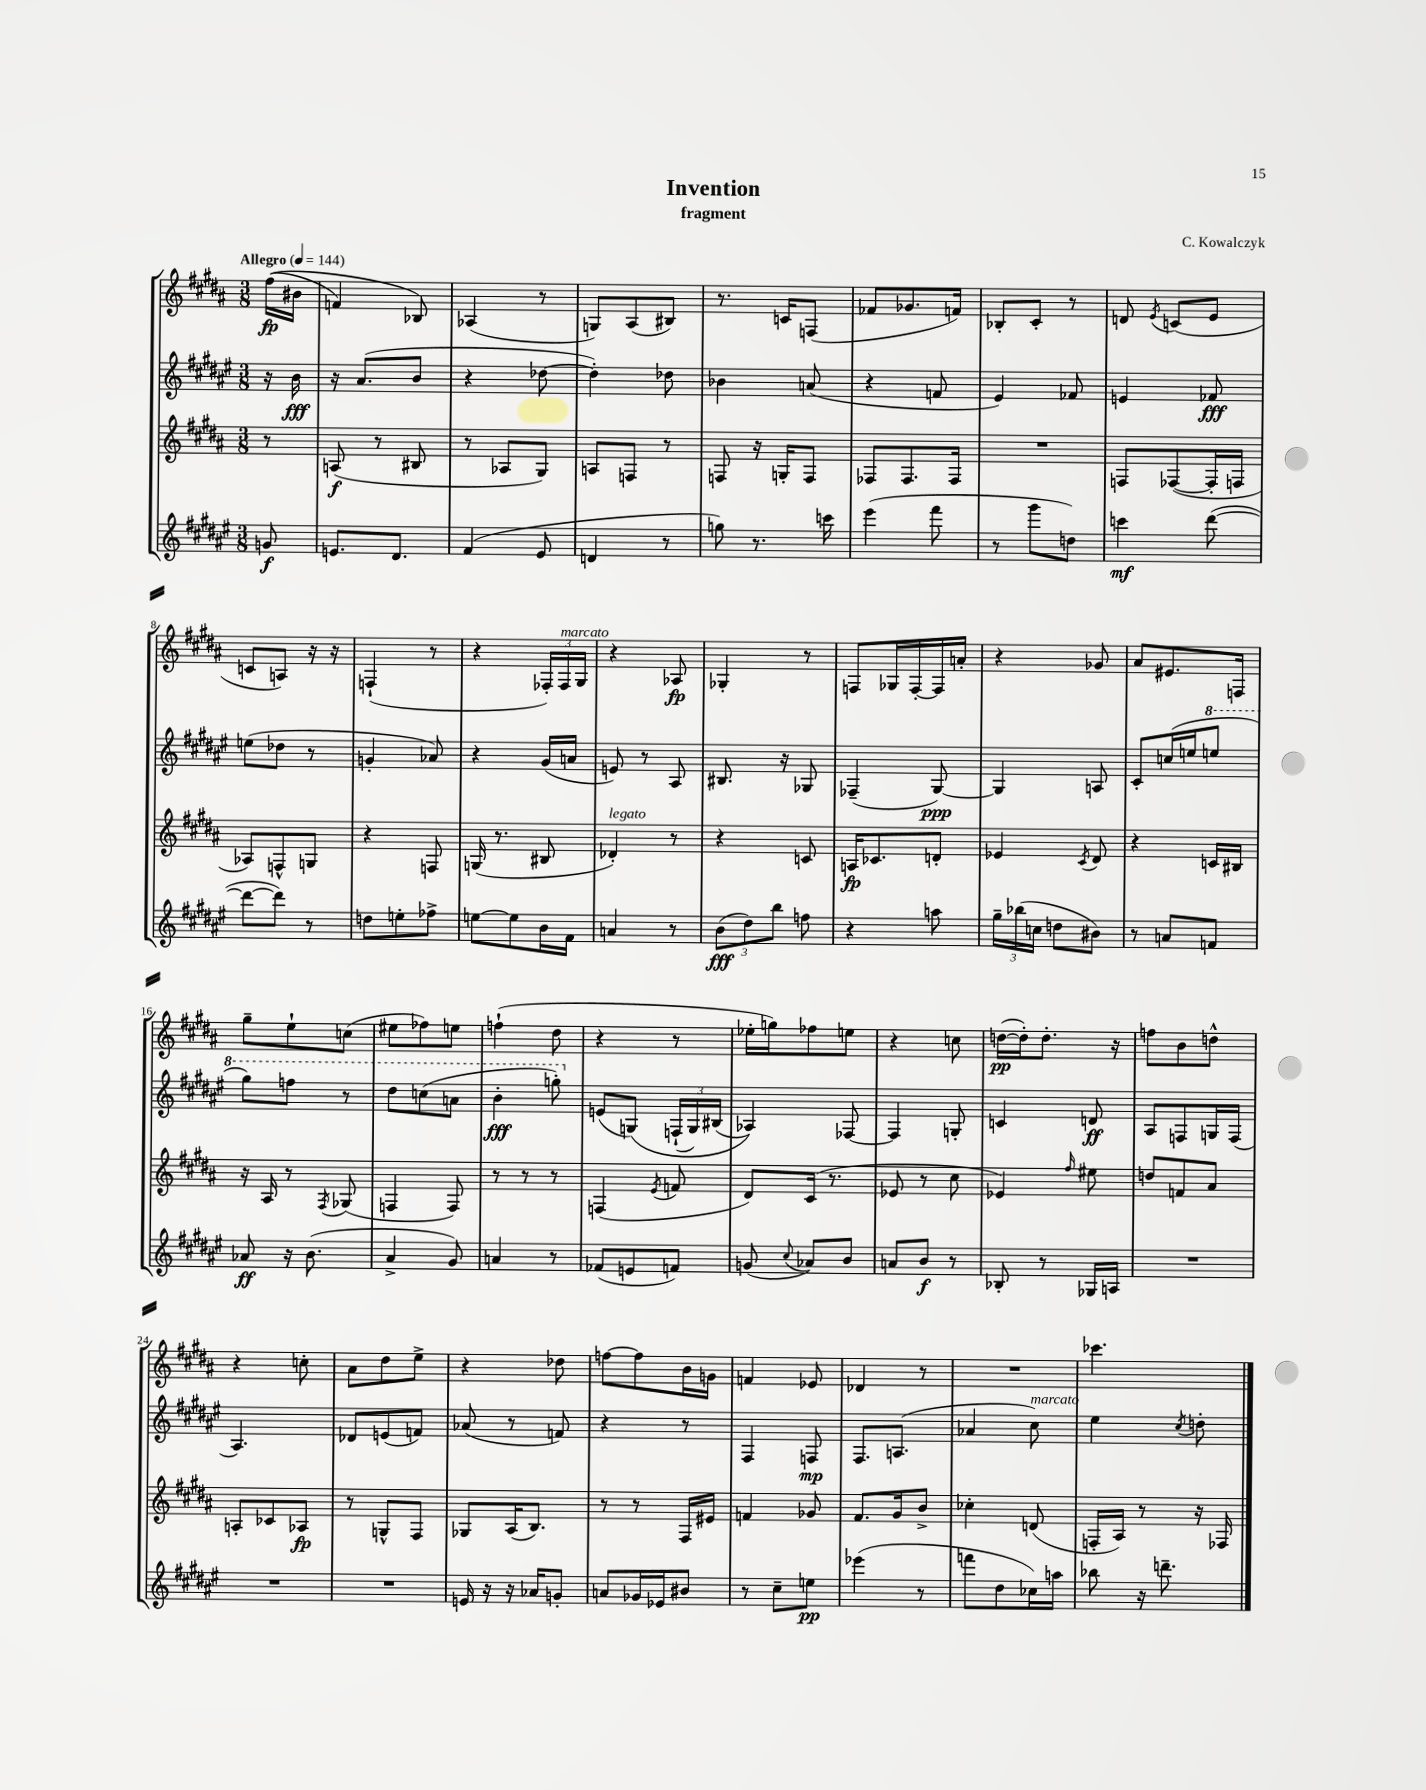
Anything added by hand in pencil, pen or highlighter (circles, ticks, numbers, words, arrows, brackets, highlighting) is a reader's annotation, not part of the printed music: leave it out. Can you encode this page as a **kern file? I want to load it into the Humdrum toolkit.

**kern	**dynam	**kern	**dynam	**kern	**dynam	**kern	**dynam
*part4	*part4	*part3	*part3	*part2	*part2	*part1	*part1
*staff4	*staff4	*staff3	*staff3	*staff2	*staff2	*staff1	*staff1
*clefG2	*	*clefG2	*	*clefG2	*	*clefG2	*
*k[f#c#g#d#a#e#]	*	*k[f#c#g#d#a#]	*	*k[f#c#g#d#a#e#]	*	*k[f#c#g#d#a#]	*
*M3/8	*	*M3/8	*	*M3/8	*	*M3/8	*
*MM144	*	*MM144	*	*MM144	*	*MM144	*
=	=	=	=	=	=	=	=
!	!	!	!	!	!	!LO:TX:a:B:t=Allegro	!
8gn/	f	8r	.	16r	.	((16ff#\LL	fp
.	.	.	.	16b\	fff	16b#X\JJ	.
=1	=1	=1	=1	=1	=1	=1	=1
8.en/L	.	(8An/	f	16r	.	4fn/)	.
.	.	.	.	(8.a#/L	.	.	.
.	.	8r	.	.	.	.	.
8.d#/J	.	.	.	.	.	.	.
.	.	8B#X/	.	8b/J	.	8B-X/)	.
=2	=2	=2	=2	=2	=2	=2	=2
(4f#/	.	8r	.	4r	.	(4A-X/	.
.	.	8A-X/L	.	.	.	.	.
8e#/	.	8G#/J)	.	[8dd-X\	.	8r	.
=3	=3	=3	=3	=3	=3	=3	=3
4dn/	.	8An/L	.	4dd-'\])	.	8Gn/L)	.
.	.	8Fn/J	.	.	.	(8A#/	.
8r	.	8r	.	8dd-X\	.	8B#X/J)	.
=4	=4	=4	=4	=4	=4	=4	=4
8ggn\)	.	8Fn/	.	4b-X\	.	8.r	.
8.r	.	16r	.	.	.	.	.
.	.	16Gn'/KL	.	.	.	16cn/KL	.
.	.	8F/J	.	(8an/	.	(8Fn/J	.
16cccn\	.	.	.	.	.	.	.
=5	=5	=5	=5	=5	=5	=5	=5
(4eee#\	.	8F-X/L	.	4r	.	8f-X/L	.
.	.	8.F-/	.	.	.	8.g-X/	.
8fff#\	.	.	.	8fn/	.	.	.
.	.	16F-/Jk	.	.	.	16fn/Jk)	.
=6	=6	=6	=6	=6	=6	=6	=6
8r	.	4.r	.	4e#/)	.	8B-X'/L	.
8ggg#\L	.	.	.	.	.	8c#'/J	.
8ddn\J)	.	.	.	8f-X/	.	8r	.
=7	=7	=7	=7	=7	=7	=7	=7
4cccn\	mf	8Fn/L	.	4en/	.	8dn/	.
.	.	.	.	.	.	8qe/	.
.	.	([8F-X/	.	.	.	(8cn/L	.
([8ddd#\	.	16F-'/L]	.	8f-X/	fff	8e/J	.
.	.	16Fn/JJ	.	.	.	.	.
!!LO:LB:g=z
=8	=8	=8	=8	=8	=8	=8	=8
8ddd#\L_	.	8A-X/L)	.	(8een\L	.	8cn/L	.
8ddd#\J])	.	8Fn^^/	.	8dd-X\J	.	8An/J)	.
8r	.	8Gn/J	.	8r	.	16r	.
.	.	.	.	.	.	16r	.
=9	=9	=9	=9	=9	=9	=9	=9
8ddn\L	.	4r	.	4gn'/	.	(4Fn`/	.
8een'\	.	.	.	.	.	.	.
8ff-X^\J	.	8Fn/	.	8a-X/)	.	8r	.
=10	=10	=10	=10	=10	=10	=10	=10
[8een\L	.	(16Gn/	.	4r	.	4r	.
.	.	8.r	.	.	.	.	.
8ee\]	.	.	.	.	.	.	.
16b\L	.	8B#X/	.	(16g#/LL	.	24F-X'/LL)	.
!	!	!	!	!	!	!LO:TX:a:i:t=marcato	!
.	.	.	.	.	.	24F-/	.
16f#\JJ	.	.	.	16an/JJ	.	.	.
.	.	.	.	.	.	24G#/JJ	.
=11	=11	=11	=11	=11	=11	=11	=11
!	!	!LO:TX:a:i:t=legato	!	!	!	!	!
4an/	.	4d-X'/)	.	8en/)	.	4r	.
.	.	.	.	8r	.	.	.
8r	.	8r	.	8A#/	.	8A-X/	fp
=12	=12	=12	=12	=12	=12	=12	=12
(12b\L	fff	4r	.	8.B#X/	.	4G-X'/	.
12dd#\)	.	.	.	.	.	.	.
12bb\J	.	.	.	.	.	.	.
.	.	.	.	16r	.	.	.
8ffn\	.	8cn/	.	8G-X/	.	8r	.
=13	=13	=13	=13	=13	=13	=13	=13
4r	.	16An/KL	fp	(4F-X~/	.	8Fn/L	.
.	.	8.c-X/	.	.	.	.	.
.	.	.	.	.	.	16G-X/L	.
.	.	.	.	.	.	[16F'/	.
8aan\	.	8dn'/J	.	[8G#/)	ppp	16F/]	.
.	.	.	.	.	.	16an'/JJ	.
=14	=14	=14	=14	=14	=14	=14	=14
24gg#~\LL	.	4e-X/	.	4G#/]	.	4r	.
(24bb-X\	.	.	.	.	.	.	.
24ccn\JJ	.	.	.	.	.	.	.
8ddn\L	.	.	.	.	.	.	.
.	.	8qc#/	.	.	.	.	.
8b#X\J)	.	8d#/	.	8An/	.	8g-X/	.
=15	=15	=15	=15	=15	=15	=15	=15
8r	.	4r	.	8c#'/L	.	8a#/L	.
8an/L	.	.	.	(16ccn/L	.	8.e#X/	.
.	.	.	.	16een/J	.	.	.
*	*	*	*	*8va	*	*	*
8fn/J	.	16cn/LL	.	8eeen/J	.	.	.
.	.	16B#X/JJ	.	.	.	16Fn/Jk	.
!!LO:LB:g=z
=16	=16	=16	=16	=16	=16	=16	=16
8a-X/	ff	16r	.	8ggg#\L)	.	8gg#~\L	.
.	.	16A#/	.	.	.	.	.
16r	.	8r	.	8fffn\J	.	8ee`\	.
(8.b\	.	.	.	.	.	.	.
.	.	8qF#/	.	.	.	.	.
.	.	(8G-X/	.	8r	.	(8ccn\J	.
=17	=17	=17	=17	=17	=17	=17	=17
4a#^/	.	4Fn/	.	8ddd#\L	.	8ee#X\L	.
.	.	.	.	(8cccn\	.	8ff-X\)	.
8g#/)	.	8F/)	.	8aan\J	.	8een\J	.
=18	=18	=18	=18	=18	=18	=18	=18
4an/	.	8r	.	4bb'\	fff	(4ffn`\	.
.	.	8r	.	.	.	.	.
8r	.	8r	.	8gggn'\)	.	8dd#\	.
=19	=19	=19	=19	=19	=19	=19	=19
*	*	*	*	*X8va	*	*	*
(8f-X/L	.	(4Fn/	.	(8en/L	.	4r	.
8en/	.	.	.	(8Gn/J)	.	.	.
.	.	8qe/	.	.	.	.	.
8fn/J)	.	8fn/	.	(24Fn`/LL	.	8r	.
.	.	.	.	24G/)	.	.	.
.	.	.	.	(24B#X/JJ	.	.	.
=20	=20	=20	=20	=20	=20	=20	=20
(8gn/	.	8d#/L)	.	4A-X/))	.	16ee-X'\LL	.
.	.	.	.	.	.	16ggn\J)	.
8qqcc#/	.	.	.	.	.	.	.
8a-X/L)	.	(16c#/Jk	.	.	.	8ff-X\	.
.	.	8.r	.	.	.	.	.
8b/J	.	.	.	[8F-X/	.	8een\J	.
=21	=21	=21	=21	=21	=21	=21	=21
8an/L	.	8e-X/	.	4F-/]	.	4r	.
8b/J	f	8r	.	.	.	.	.
8r	.	8cc#\	.	8Gn'/	.	8ccn\	.
=22	=22	=22	=22	=22	=22	=22	=22
8B-X'/	.	4e-X/)	.	4cn/	.	([16ddn\LL	pp
.	.	.	.	.	.	16dd'\J])	.
8r	.	.	.	.	.	8.dd'\J	.
.	.	16qqff#/	.	.	.	.	.
16G-X/LL	.	8ee#X\	.	8dn/	ff	.	.
16An/JJ	.	.	.	.	.	16r	.
=23	=23	=23	=23	=23	=23	=23	=23
4.r	.	8ddn/L	.	8A#/L	.	8ffn\L	.
.	.	8fn/	.	8Fn/	.	8b\	.
.	.	8a#/J	.	16Gn/L	.	8ddn^^\J	.
.	.	.	.	(16F/JJ	.	.	.
!!LO:LB:g=z
=24	=24	=24	=24	=24	=24	=24	=24
4.r	.	8An'/L	.	4.A#/)	.	4r	.
.	.	8c-X/	.	.	.	.	.
.	.	8A-X/J	fp	.	.	8ccn'\	.
=25	=25	=25	=25	=25	=25	=25	=25
4.r	.	8r	.	8d-X/L	.	8a#\L	.
.	.	8Gn^^/L	.	(8en/	.	8dd#\	.
.	.	8F#/J	.	8fn/J)	.	8ee^\J	.
=26	=26	=26	=26	=26	=26	=26	=26
16en/	.	8G-X/L	.	(8a-X/	.	4r	.
16r	.	.	.	.	.	.	.
16r	.	(16A#/K	.	8r	.	.	.
16a-X/KL	.	8.B/J)	.	.	.	.	.
8gn'/J	.	.	.	8fn/)	.	8dd-X\	.
=27	=27	=27	=27	=27	=27	=27	=27
8an/L	.	8r	.	4r	.	[8ffn\L	.
16g-X/L	.	8r	.	.	.	8ff\]	.
16e-X/J	.	.	.	.	.	.	.
8b#X/J	.	16F#/LL	.	8r	.	16b\L	.
.	.	16e#X/JJ	.	.	.	16gn\JJ	.
=28	=28	=28	=28	=28	=28	=28	=28
8r	.	4fn/	.	4F#/	.	4fn/	.
8cc#~\L	.	.	.	.	.	.	.
8een\J	pp	8g-X/	.	8Fn/	mp	8e-X/	.
=29	=29	=29	=29	=29	=29	=29	=29
(4eee-X\	.	8.f#/L	.	8.F#/L	.	4d-X/	.
.	.	16g#/k	.	(8.An/J	.	.	.
8r	.	8b^/J	.	.	.	8r	.
=30	=30	=30	=30	=30	=30	=30	=30
8fffn\L	.	4cc-X'\	.	4a-X/	.	4.r	.
8dd#\	.	.	.	.	.	.	.
!	!	!	!	!LO:TX:a:i:t=marcato	!	!	!
16cc-X\L)	.	(8dn/	.	8cc#\)	.	.	.
16aan\JJ	.	.	.	.	.	.	.
=31	=31	=31	=31	=31	=31	=31	=31
8bb-X\	.	16Fn'/LL	.	4ee#\	.	4.ccc-X\	.
.	.	16A#/JJ)	.	.	.	.	.
16r	.	8r	.	.	.	.	.
8.dddn~\	.	.	.	.	.	.	.
.	.	.	.	8qcc#/	.	.	.
.	.	16r	.	8ddn'\	.	.	.
.	.	16F-X/	.	.	.	.	.
==	==	==	==	==	==	==	==
*-	*-	*-	*-	*-	*-	*-	*-
